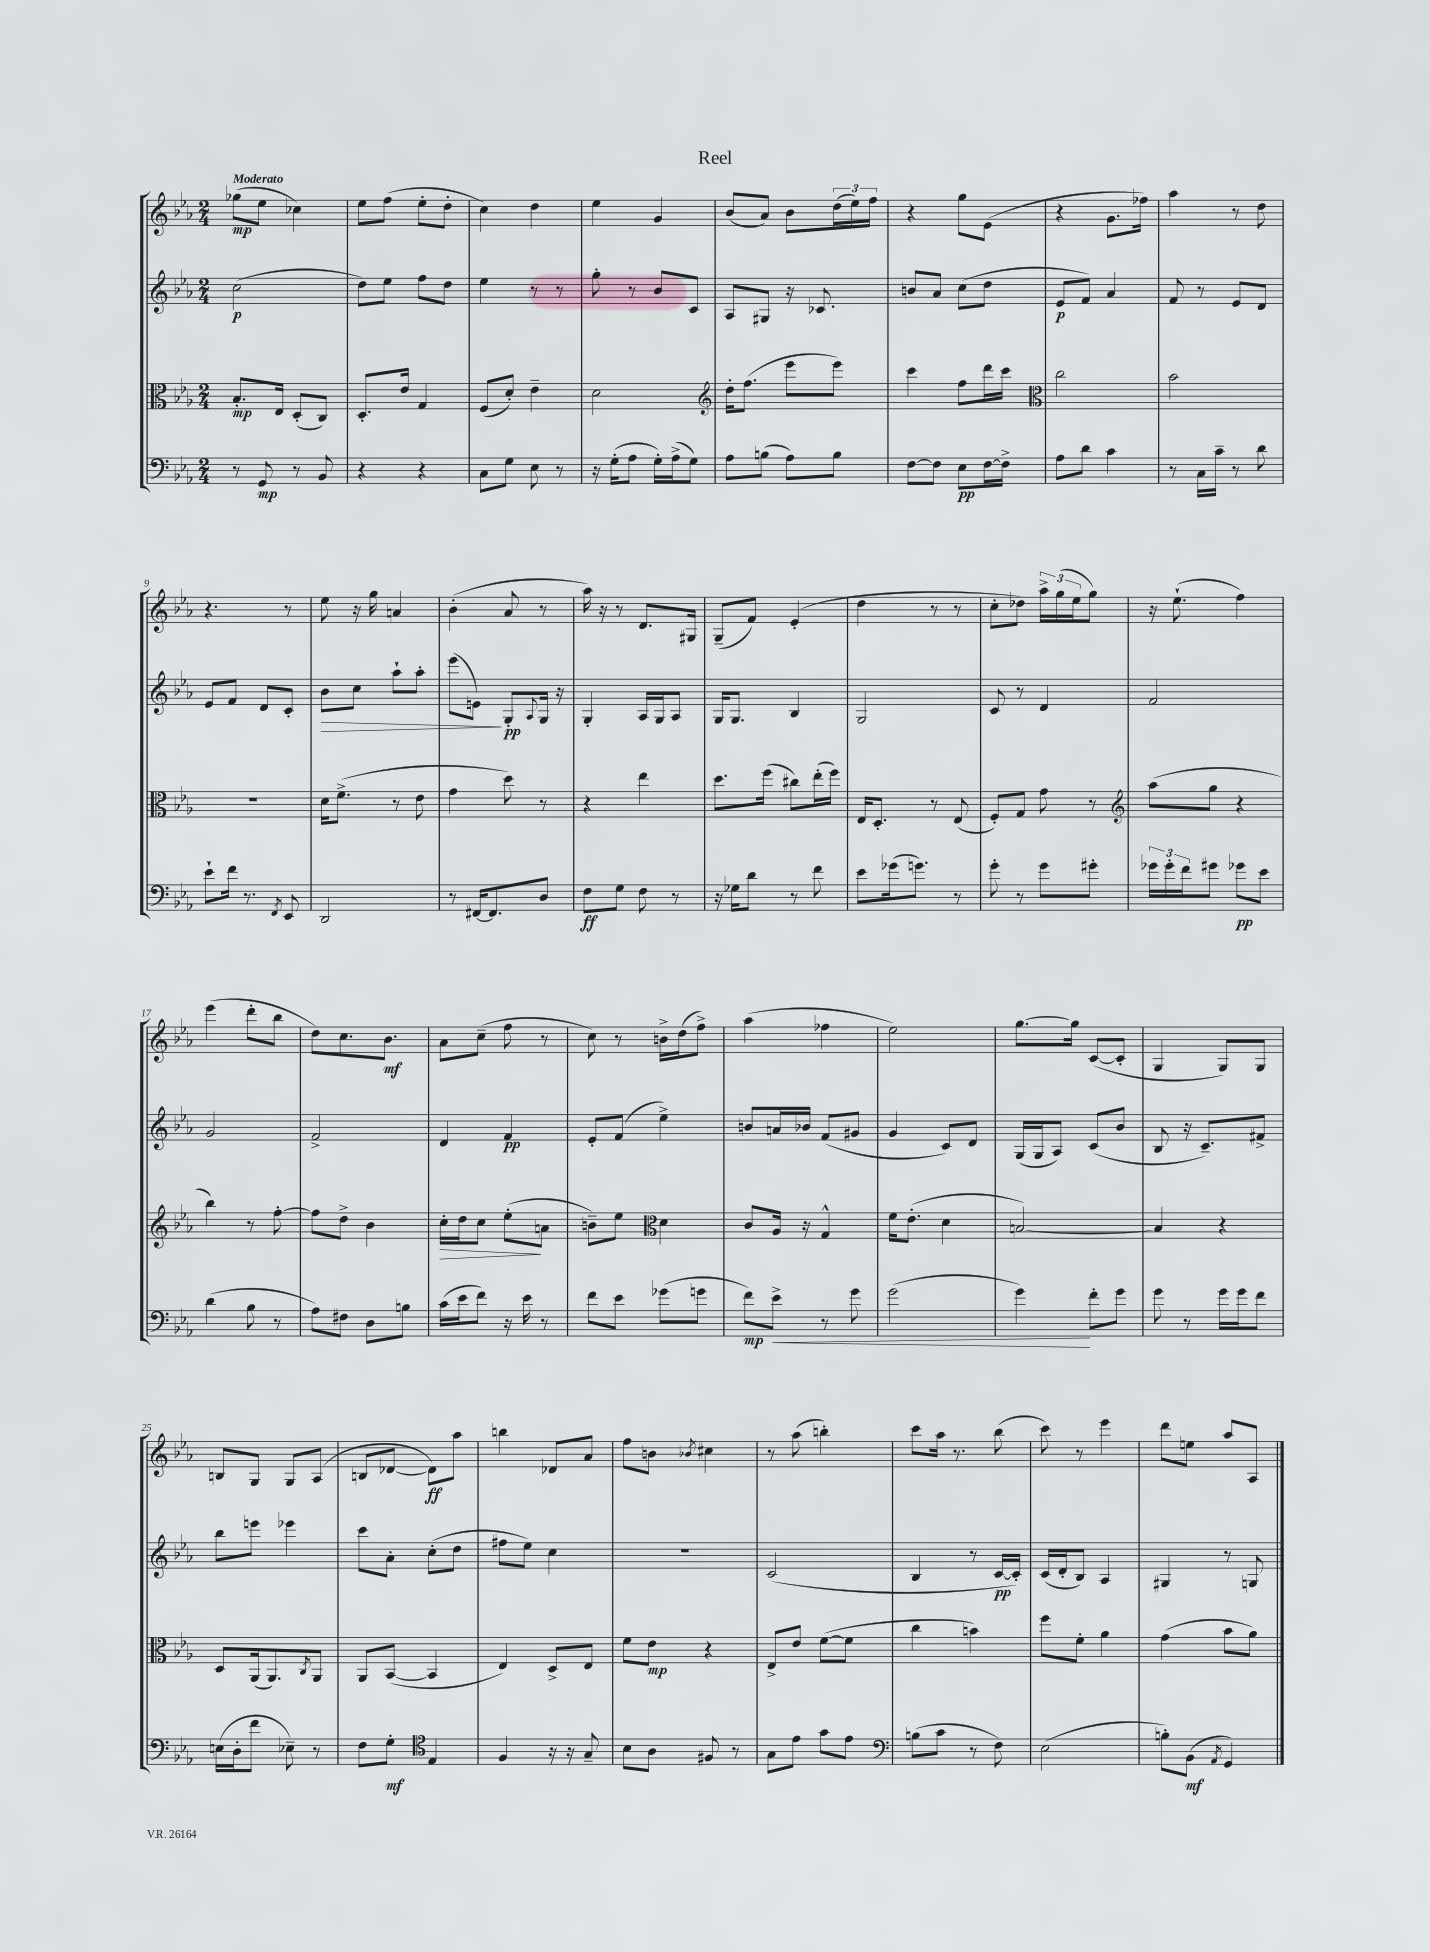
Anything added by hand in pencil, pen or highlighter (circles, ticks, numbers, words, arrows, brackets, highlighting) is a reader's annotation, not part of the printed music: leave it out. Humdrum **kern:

**kern	**dynam	**kern	**dynam	**kern	**dynam	**kern	**dynam
*part4	*part4	*part3	*part3	*part2	*part2	*part1	*part1
*staff4	*staff4	*staff3	*staff3	*staff2	*staff2	*staff1	*staff1
*clefF4	*	*clefC3	*	*clefG2	*	*clefG2	*
*k[b-e-a-]	*	*k[b-e-a-]	*	*k[b-e-a-]	*	*k[b-e-a-]	*
*M2/4	*	*M2/4	*	*M2/4	*	*M2/4	*
=1	=1	=1	=1	=1	=1	=1	=1
!	!	!	!	!	!	!LO:TX:a:B:t=Moderato	!
8r	.	8.B-'/L	mp	(2cc\	p	(8gg-X\L	mp
8GG/	mp	.	.	.	.	8ee-\J	.
.	.	16E-/Jk	.	.	.	.	.
8r	.	(8D'/L	.	.	.	4cc-X\)	.
8BB-/	.	8C/J)	.	.	.	.	.
=2	=2	=2	=2	=2	=2	=2	=2
4r	.	8.D'/L	.	8dd\L)	.	8ee-\L	.
.	.	.	.	8ee-\J	.	(8ff\J	.
.	.	16e-/Jk	.	.	.	.	.
4r	.	4G/	.	8ff\L	.	8ee-'\L	.
.	.	.	.	8dd\J	.	8dd'\J	.
=3	=3	=3	=3	=3	=3	=3	=3
8C\L	.	(8F/L	.	4ee-\	.	4cc\)	.
8G\J	.	8d'/J)	.	.	.	.	.
8E-\	.	4e-~\	.	8r	.	4dd\	.
8r	.	.	.	8r	.	.	.
=4	=4	=4	=4	=4	=4	=4	=4
16r	.	2d\	.	8gg'\	.	4ee-\	.
(16G'\KL	.	.	.	.	.	.	.
8A-\J	.	.	.	8r	.	.	.
16G'\LL)	.	.	.	8b-/L	.	4g/	.
(16A-^\J	.	.	.	.	.	.	.
8G\J)	.	.	.	8c/J	.	.	.
=5	=5	=5	=5	=5	=5	=5	=5
*	*	*clefG2	*	*	*	*	*
8A-\L	.	16dd'\KL	.	8A-/L	.	(8b-/L	.
.	.	(8.ff\J	.	.	.	.	.
(8Bn\J	.	.	.	8G#X/J	.	8a-/J)	.
8A-\L)	.	8eee-\L	.	16r	.	8b-\L	.
.	.	.	.	8.c-X/	.	.	.
8B\J	.	8eee-\J)	.	.	.	(24dd\L	.
.	.	.	.	.	.	24ee-\)	.
.	.	.	.	.	.	24ff\JJ	.
=6	=6	=6	=6	=6	=6	=6	=6
[8F\L	.	4ccc\	.	8bn/L	.	4r	.
8F\J]	.	.	.	8a-/J	.	.	.
8E-\L	pp	8ff\L	.	(8cc\L	.	8gg\L	.
[16F\L	.	16ddd\L	.	8dd\J	.	(8e-\J	.
16F^\JJ]	.	16ccc\JJ	.	.	.	.	.
=7	=7	=7	=7	=7	=7	=7	=7
*	*	*clefC3	*	*	*	*	*
8A-\L	.	2cc\	.	8e-/L	p	4r	.
8d\J	.	.	.	8f/J)	.	.	.
4c\	.	.	.	4a-/	.	8.g\L	.
.	.	.	.	.	.	16ff-X\Jk)	.
=8	=8	=8	=8	=8	=8	=8	=8
8r	.	2b-\	.	8f/	.	4aa-\	.
16C\LL	.	.	.	8r	.	.	.
16c~\JJ	.	.	.	.	.	.	.
8r	.	.	.	8e-/L	.	8r	.
8d\	.	.	.	8d/J	.	8dd\	.
!!LO:LB:g=z
=9	=9	=9	=9	=9	=9	=9	=9
8e-`\L	.	2r	.	8e-/L	.	4.r	.
16f\Jk	.	.	.	8f/J	.	.	.
8.r	.	.	.	.	.	.	.
.	.	.	.	8d/L	.	.	.
8qFF/	.	.	.	.	.	.	.
8EE-/	.	.	.	8c'/J	.	8r	.
=10	=10	=10	=10	=10	=10	=10	=10
!	!	!	!	!	!LO:HP:b	!	!
2DD/	.	16d\KL	.	8b-\L	>	8ee-\	.
.	.	(8.f^\J	.	.	.	.	.
.	.	.	.	8cc\J	.	16r	.
.	.	.	.	.	.	16gg\	.
.	.	8r	.	8aa-`\L	.	4an/	.
.	.	8e-\	.	8aa-'\J	.	.	.
=11	=11	=11	=11	=11	=11	=11	=11
8r	.	4g\	.	(8eee-\L	.	(4b-'\	.
[16FF#X/KL	.	.	.	8en\J)	.	.	.
8.FF#/]	.	.	.	.	.	.	.
.	.	8dd\)	.	8G'/L	] pp	8a-/	.
.	.	.	.	8qqA-/	.	.	.
8D/J	.	8r	.	16G/Jk	.	8r	.
.	.	.	.	16r	.	.	.
=12	=12	=12	=12	=12	=12	=12	=12
8F\L	ff	4r	.	4G'/	.	16aa-\)	.
.	.	.	.	.	.	16r	.
8G\J	.	.	.	.	.	8r	.
8F\	.	4ee-\	.	16A-/LL	.	8.d/L	.
.	.	.	.	16G/J	.	.	.
8r	.	.	.	8A-/J	.	.	.
.	.	.	.	.	.	16G#X/Jk	.
=13	=13	=13	=13	=13	=13	=13	=13
16r	.	8.dd\L	.	16G/KL	.	(8G~/L	.
16G-X\KL	.	.	.	8.G/J	.	.	.
8d\J	.	.	.	.	.	8f/J)	.
.	.	(16ff\Jk	.	.	.	.	.
8r	.	8cc#X\L)	.	4B-/	.	(4e-'/	.
8f\	.	(16ee-'\L	.	.	.	.	.
.	.	16ff\JJ)	.	.	.	.	.
=14	=14	=14	=14	=14	=14	=14	=14
8e-\L	.	16E-/KL	.	2G/	.	4dd\	.
.	.	8.D'/J	.	.	.	.	.
(16g-X\k	.	.	.	.	.	.	.
8.gn\J)	.	.	.	.	.	.	.
.	.	8r	.	.	.	8r	.
8r	.	(8E-/	.	.	.	8r	.
=15	=15	=15	=15	=15	=15	=15	=15
8g'\	.	8F'/L)	.	8c/	.	8cc'\L	.
8r	.	8G/J	.	8r	.	8dd-X\J)	.
8g\L	.	8g\	.	4d/	.	24aa-^\LL	.
.	.	.	.	.	.	(24gg\	.
.	.	.	.	.	.	24ee-\J	.
8g#X'\J	.	8r	.	.	.	8gg\J)	.
=16	=16	=16	=16	=16	=16	=16	=16
*	*	*clefG2	*	*	*	*	*
24g-X\LL	.	(8aa-\L	.	2f/	.	16r	.
24g-'\	.	.	.	.	.	.	.
.	.	.	.	.	.	(8.ee-`\	.
24f\J	.	.	.	.	.	.	.
8g#X\J	.	8gg\J	.	.	.	.	.
8g-X\L	pp	4r	.	.	.	4ff\)	.
8e-\J	.	.	.	.	.	.	.
!!LO:LB:g=z
=17	=17	=17	=17	=17	=17	=17	=17
(4d\	.	4bb-\)	.	2g/	.	(4eee-\	.
8B-\	.	8r	.	.	.	8ddd'\L	.
8r	.	[8ff'\	.	.	.	8bb-\J	.
=18	=18	=18	=18	=18	=18	=18	=18
8A-\L)	.	8ff\L]	.	2f^/	.	8dd\L)	.
8F#X\J	.	8dd^\J	.	.	.	8.cc\	.
8D\L	.	4b-\	.	.	.	.	.
.	.	.	.	.	.	8.b-\J	mf
8Bn\J	.	.	.	.	.	.	.
=19	=19	=19	=19	=19	=19	=19	=19
!	!	!	!LO:HP:b	!	!	!	!
(16c\LL	.	16cc'\LL	>	4d/	.	8a-\L	.
16e-\J	.	16dd\J	.	.	.	.	.
8f\J)	.	8cc\J	.	.	.	(8cc~\J	.
16r	.	(8ee-'\L	.	4f/	pp	8ff\	.
16e-\	.	.	.	.	.	.	.
8r	.	8an\J	]	.	.	8r	.
=20	=20	=20	=20	=20	=20	=20	=20
8f\L	.	8bn~\L)	.	8e-'/L	.	8cc\)	.
8e-\J	.	8ee-\J	.	(8f/J	.	8r	.
*	*	*clefC3	*	*	*	*	*
(8g-X\L	.	4d\	.	4ee-^\)	.	16bn^\LL	.
.	.	.	.	.	.	(16dd\J	.
8gn\J	.	.	.	.	.	8ff^\J)	.
=21	=21	=21	=21	=21	=21	=21	=21
8f\L)	mp	8c/L	.	8bn/L	.	(4aa-\	.
!	!LO:HP:b	!	!	!	!	!	!
8e-^\J	<	16A-/Jk	.	16an/L	.	.	.
.	.	16r	.	16b-X/JJ	.	.	.
8r	.	4G^^/	.	(8f/L	.	4ff-X\	.
8g\	.	.	.	8g#X/J	.	.	.
=22	=22	=22	=22	=22	=22	=22	=22
(2g\	.	16f\KL	.	4g/	.	2ee-\)	.
.	.	(8.e-'\J	.	.	.	.	.
.	.	4d\	.	8c/L)	.	.	.
.	.	.	.	8d/J	.	.	.
=23	=23	=23	=23	=23	=23	=23	=23
4g\)	.	[2Bn/)	.	(16G/LL	.	[8.gg\L	.
.	.	.	.	16G/J	.	.	.
.	.	.	.	8A-/J)	.	.	.
.	.	.	.	.	.	16gg\Jk]	.
8f'\L	[	.	.	(8c/L	.	([8c/L	.
8g\J	.	.	.	8b-/J	.	8c'/J]	.
=24	=24	=24	=24	=24	=24	=24	=24
8g\	.	4B/]	.	8B-/	.	4G/	.
8r	.	.	.	16r	.	.	.
.	.	.	.	8.c~/L)	.	.	.
16g\LL	.	4r	.	.	.	8G/L)	.
16g\J	.	.	.	.	.	.	.
8f\J	.	.	.	8f#X^/J	.	8G/J	.
!!LO:LB:g=z
=25	=25	=25	=25	=25	=25	=25	=25
(16En\LL	.	8D/L	.	8bb-\L	.	8Bn/L	.
16D'\J	.	.	.	.	.	.	.
8f\J	.	(16AA-/k	.	8eeen\J	.	8G/J	.
.	.	8.AA-/)	.	.	.	.	.
8E-X~\)	.	.	.	4eee-X\	.	8G/L	.
.	.	8qC/	.	.	.	.	.
8r	.	8AA-/J	.	.	.	(8A-/J	.
=26	=26	=26	=26	=26	=26	=26	=26
8F\L	.	8AA-/L	.	8ccc\L	.	8Bn/L	.
8G'\J	mf	([8BB-/J	.	8a-'\J	.	[8d-X/J	.
*clefC4	*	*	*	*	*	*	*
4E-/	.	4BB-/]	.	(8cc'\L	.	8d-\L])	ff
.	.	.	.	8dd\J	.	8aa-\J	.
=27	=27	=27	=27	=27	=27	=27	=27
4F/	.	4E-/)	.	8ff#X\L	.	4bbn\	.
.	.	.	.	8ee-\J)	.	.	.
16r	.	8D^/L	.	4cc\	.	8d-X/L	.
16r	.	.	.	.	.	.	.
8G~/	.	8E-/J	.	.	.	8a-/J	.
=28	=28	=28	=28	=28	=28	=28	=28
8B-\L	.	8f\L	.	2r	.	8ff\L	.
8A-\J	.	8e-\J	mp	.	.	8bn\J	.
.	.	.	.	.	.	8qb-X/	.
8F#X/	.	4r	.	.	.	4cc#X\	.
8r	.	.	.	.	.	.	.
=29	=29	=29	=29	=29	=29	=29	=29
8G\L	.	8E-^/L	.	(2c/	.	8r	.
8e-\J	.	8e-/J	.	.	.	(8aa-\	.
8g\L	.	([8f\L	.	.	.	4bbn'\)	.
8e-\J	.	8f\J]	.	.	.	.	.
=30	=30	=30	=30	=30	=30	=30	=30
*clefF4	*	*	*	*	*	*	*
(8Bn\L	.	4cc\	.	4B-/	.	8ccc\L	.
8c\J	.	.	.	.	.	16aa-\Jk	.
.	.	.	.	.	.	8.r	.
8r	.	4bn\)	.	8r	.	.	.
8F\)	.	.	.	[16c/LL	pp	(8bb-\	.
.	.	.	.	16c'/JJ])	.	.	.
=31	=31	=31	=31	=31	=31	=31	=31
(2E-\	.	8ff\L	.	(16c/LL	.	8ccc\)	.
.	.	.	.	16d'/J	.	.	.
.	.	8f'\J	.	8B-/J)	.	8r	.
.	.	4a-\	.	4A-/	.	4eee-\	.
=32	=32	=32	=32	=32	=32	=32	=32
8Bn'\L)	.	(4g\	.	4G#X/	.	8ddd\L	.
(8BB-\J	mf	.	.	.	.	8een\J	.
8qAA-/	.	.	.	.	.	.	.
4GG/)	.	8b-\L	.	8r	.	8aa-/L	.
.	.	8a-\J)	.	8Gn/	.	8A-/J	.
==	==	==	==	==	==	==	==
*-	*-	*-	*-	*-	*-	*-	*-
